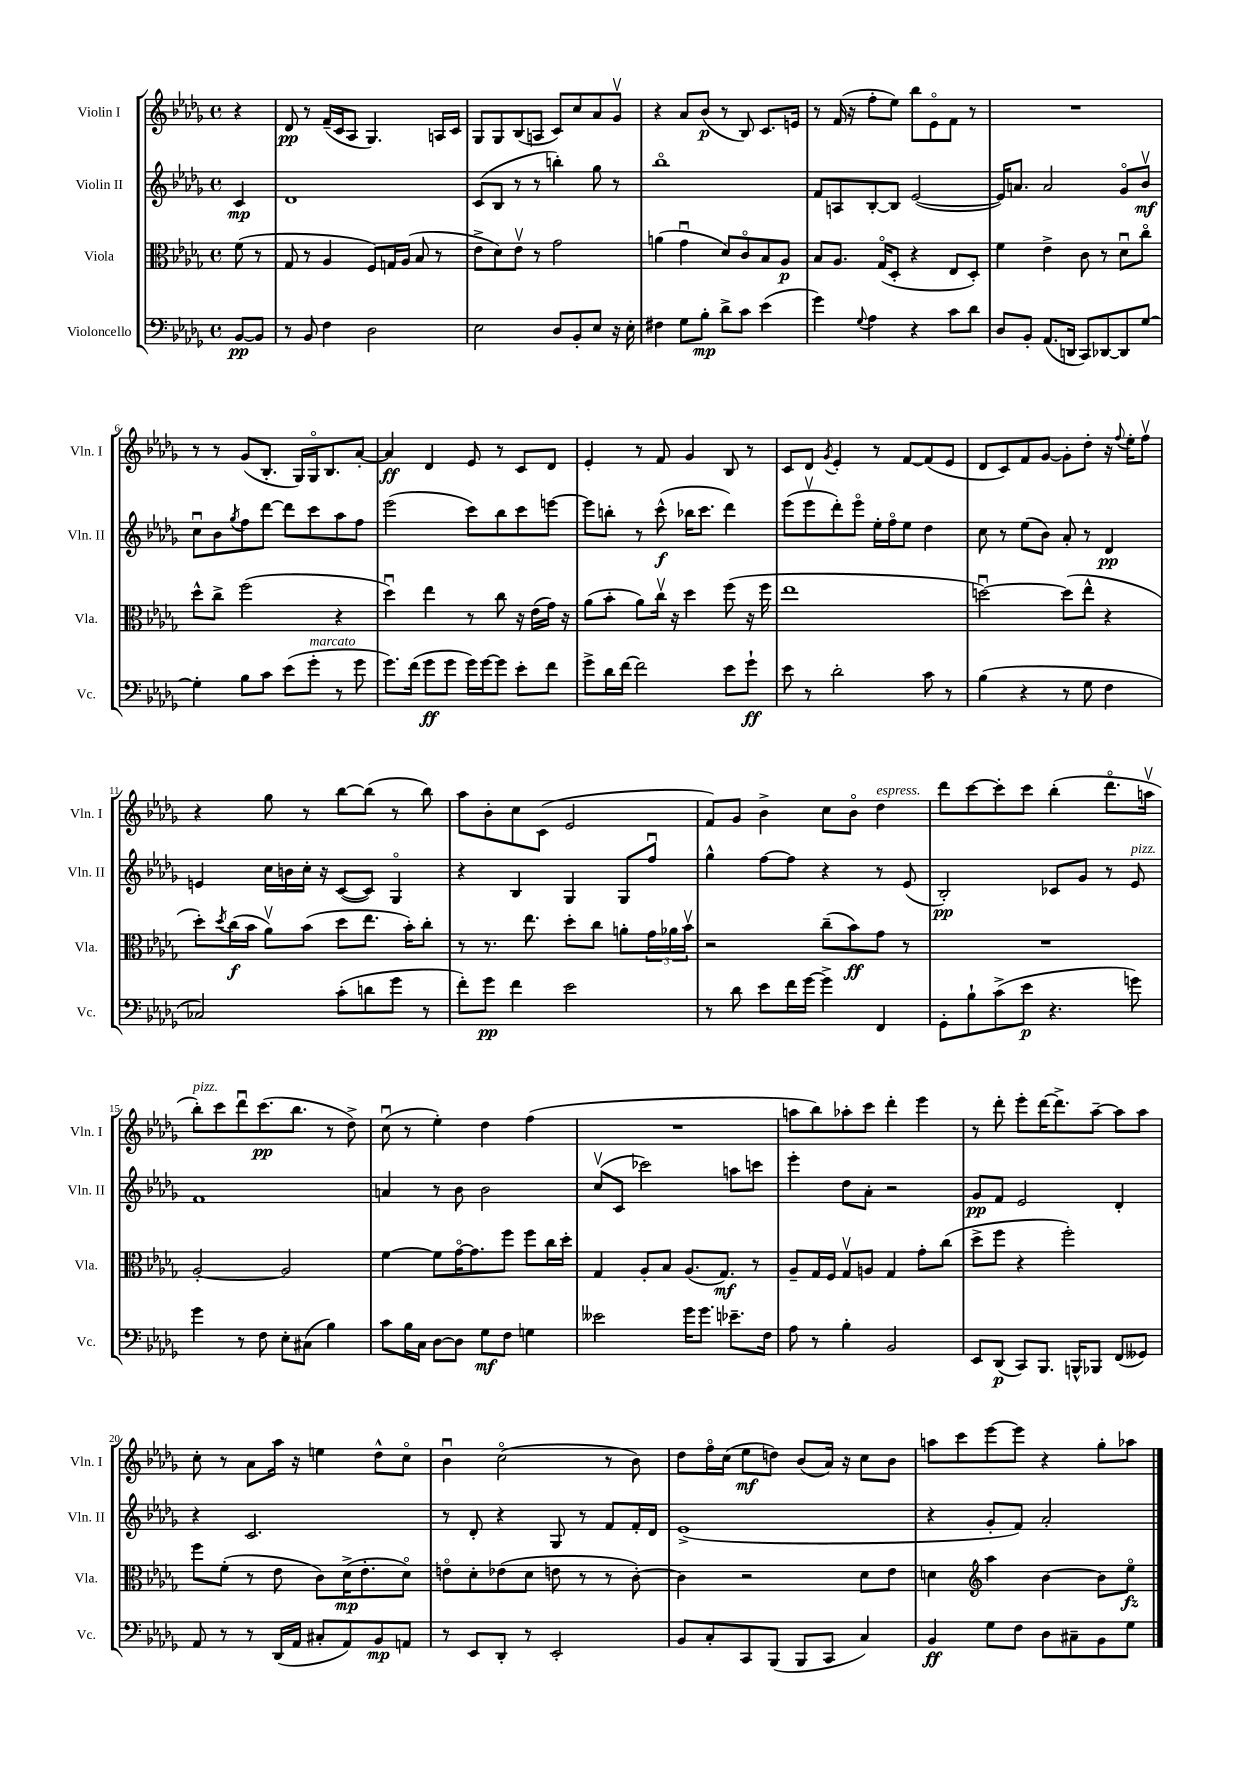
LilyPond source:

<<
\new StaffGroup <<
\new Staff = "s0" \with { instrumentName = "Violin I" shortInstrumentName = "Vln. I" } {
    \clef treble \key des \major \defaultTimeSignature \time 4/4 \partial 4
    r4 |
    des'8\pp r8 f'16--( c'16 aes8 ges4.) a16 c'16 |
    ges8 ges8 bes8( a8 c'8) c''8 aes'8 ges'8\upbow |
    r4 aes'8 bes'8\p( r8 bes8) c'8. e'16 |
    r8 f'16( r16 f''8-. ees''8) bes''8 ees'8\flageolet f'8 r8 |
    R1 |
    r8 r8 ges'8( bes8.-. ges16) ges16\flageolet bes8. aes'8~-. |
    aes'4\ff des'4 ees'8 r8 c'8 des'8 |
    ees'4-. r8 f'8 ges'4 bes8 r8 |
    c'8 des'8 \acciaccatura { ges'8 } ees'4-. r8 f'8~ f'8( ees'8 |
    des'8 c'8) f'8 ges'8~ ges'8-. des''8-. r16 \appoggiatura { f''8 } ees''16-. f''8\upbow |
    r4 ges''8 r8 bes''8~ bes''8( r8 bes''8) |
    aes''8 bes'8-. c''8 c'8( ees'2 |
    f'8) ges'8 bes'4-> c''8 bes'8\flageolet des''4^\markup { \italic "espress." } |
    des'''8 c'''8~ c'''8-. c'''8 bes''4-.( des'''8.\flageolet a''16\upbow |
    bes''8-.^\markup { \italic "pizz." }) c'''8 des'''8\downbow c'''8.\pp( bes''8. r8 des''8->) |
    c''8\downbow( r8 ees''4-.) des''4 f''4( |
    R1 |
    a''8 bes''8) aes''8-. c'''8 des'''4-. ees'''4 |
    r8 des'''8-. ees'''8-. des'''16~ des'''8.-> aes''8~-- aes''8 aes''8 |
    c''8-. r8 aes'8 aes''16 r16 e''4 des''8-^ c''8\flageolet |
    bes'4\downbow c''2\flageolet( r8 bes'8) |
    des''8 f''16\flageolet c''16( ees''8\mf d''8) bes'8( aes'16) r16 c''8 bes'8 |
    a''8 c'''8 ees'''8~ ees'''8 r4 ges''8-. aes''8 \bar "|." |
}
\new Staff = "s1" \with { instrumentName = "Violin II" shortInstrumentName = "Vln. II" } {
    \clef treble \key des \major \defaultTimeSignature \time 4/4 \partial 4
    c'4\mp |
    des'1 |
    c'8( bes8 r8 r8 b''4-.) ges''8 r8 |
    bes''1\flageolet |
    f'8 a8 bes8~-. bes8 ees'2~( |
    ees'16) a'8. a'2 ges'8\flageolet bes'8\upbow\mf |
    c''8\downbow bes'8 \acciaccatura { ges''8 } f''8 des'''8~ des'''8 c'''8 aes''8 f''8 |
    ees'''2( c'''8) bes''8 c'''8 e'''8~ |
    e'''8 b''8-. r8 c'''8-^\f( bes''16 c'''8. des'''4) |
    ees'''8( ees'''8\upbow des'''8-.) ees'''8\flageolet ees''16-. f''16\flageolet ees''8 des''4 |
    c''8 r8 ees''8( bes'8) aes'8-. r8 des'4\pp |
    e'4 c''16 b'16 c''16-. r16 c'8~( c'8) ges4\flageolet |
    r4 bes4 ges4 ges8 f''8\downbow |
    ges''4-^ f''8~ f''8 r4 r8 ees'8( |
    bes2-.\pp) ces'8 ges'8 r8 ees'8^\markup { \italic "pizz." } |
    f'1 |
    a'4 r8 bes'8 bes'2 |
    c''8\upbow( c'8 ces'''2) a''8 c'''8 |
    ees'''4-. des''8 aes'8-. r2 |
    ges'8\pp f'8 ees'2 des'4-. |
    r4 c'2. |
    r8 des'8-. r4 ges8 r8 f'8 f'16-. des'16 |
    ees'1->( |
    r4 ges'8-. f'8) aes'2-. \bar "|." |
}
\new Staff = "s2" \with { instrumentName = "Viola" shortInstrumentName = "Vla." } {
    \clef alto \key des \major \defaultTimeSignature \time 4/4 \partial 4
    f'8( r8 |
    ges8 r8 aes4 f8) g16 aes16( bes8 r8 |
    ees'8-> des'8) ees'8\upbow r8 ges'2 |
    a'4( ges'4\downbow des'8) c'8\flageolet bes8 aes8\p |
    bes8 aes8. ges16\flageolet( des8-. r4 ees8 des8-.) |
    f'4 ees'4-> c'8 r8 des'8\downbow c''8\flageolet |
    des''8-^ c''8-> f''2( r4 |
    des''4\downbow) ees''4 r8 c''8 r16 ees'16( ges'16) r16 |
    aes'8( bes'8-. aes'8) c''16\upbow r16 des''4 f''8( r16 f''16 |
    ees''1 |
    d''2~\downbow) d''8( ees''8-^ r4 |
    des''8-.) \acciaccatura { des''8 } c''16\f( bes'16 aes'8\upbow) bes'8( des''8 ees''8. bes'16-.) c''8-. |
    r8 r8. ees''8. des''8-. c''8 a'8-. \tuplet 3/2 { ges'16 aes'16 bes'16\upbow } |
    r2 c''8--( bes'8\ff) ges'8 r8 |
    R1 |
    aes2~-. aes2 |
    f'4~ f'8 ges'16~\flageolet ges'8. f''8 f''8 c''16 des''16-. |
    ges4 aes8-. bes8 aes8.( ges8.\mf) r8 |
    aes8-- ges16 f16 ges8\upbow a8 ges4 ges'8-. c''8( |
    des''8-> f''8 r4 f''2-.) |
    f''8 f'8-.( r8 ees'8 c'8) des'16->\mp( ees'8.-. des'8\flageolet) |
    e'8\flageolet des'8-. ees'8( des'8 e'8 r8 r8 c'8~-.) |
    c'4 r2 des'8 ees'8 |
    d'4 \clef treble aes''4 bes'4~ bes'8 ees''8\flageolet\fz \bar "|." |
}
\new Staff = "s3" \with { instrumentName = "Violoncello" shortInstrumentName = "Vc." } {
    \clef bass \key des \major \defaultTimeSignature \time 4/4 \partial 4
    bes,8~\pp bes,8 |
    r8 bes,8 f4 des2 |
    ees2 des8 bes,8-. ees8 r16 ees16-. |
    fis4 ges8 bes8-.\mp des'8-> c'8 ees'4( |
    ges'4) \appoggiatura { ges8 } aes4 r4 c'8 des'8 |
    des8 bes,8-. aes,8.( d,16 c,8) des,8~ des,8 ges8~ |
    ges4-. bes8 c'8 ees'8( ges'8-.^\markup { \italic "marcato" } r8 ges'8 |
    ges'8.) f'16( ges'8\ff ges'8 ges'16) ges'16~ ges'8 ees'8-. f'8 |
    ges'8-> des'16 f'16~ f'2 ees'8 ges'8-!\ff |
    ees'8 r8 des'2-. c'8 r8 |
    bes4( r4 r8 ges8 f4 |
    ces2) c'8-.( d'8 ges'8 r8 |
    f'8-.) ges'8\pp f'4 ees'2 |
    r8 des'8 ees'8 f'16 ges'16~ ges'4-> f,4 |
    ges,8-. bes8-! c'8->( ees'8\p r4. g'8) |
    ges'4 r8 f8 ees8-. cis8( bes4) |
    c'8 bes16 c16 des8~ des8 ges8\mf f8 g4 |
    eeses'2 ges'16 ges'8. ees'8.-- f16 |
    aes8 r8 bes4-. bes,2 |
    ees,8 des,8\p( c,8) bes,,8. b,,16-^ bes,,8 f,8( geses,8) |
    aes,8 r8 r8 des,16( aes,16 cis8-. aes,8) bes,8\mp a,8 |
    r8 ees,8 des,8-. r8 ees,2-. |
    bes,8 c8-. c,8 bes,,8( bes,,8 c,8 c4) |
    bes,4\ff ges8 f8 des8 cis8-- bes,8 ges8 \bar "|." |
}
>>
>>
